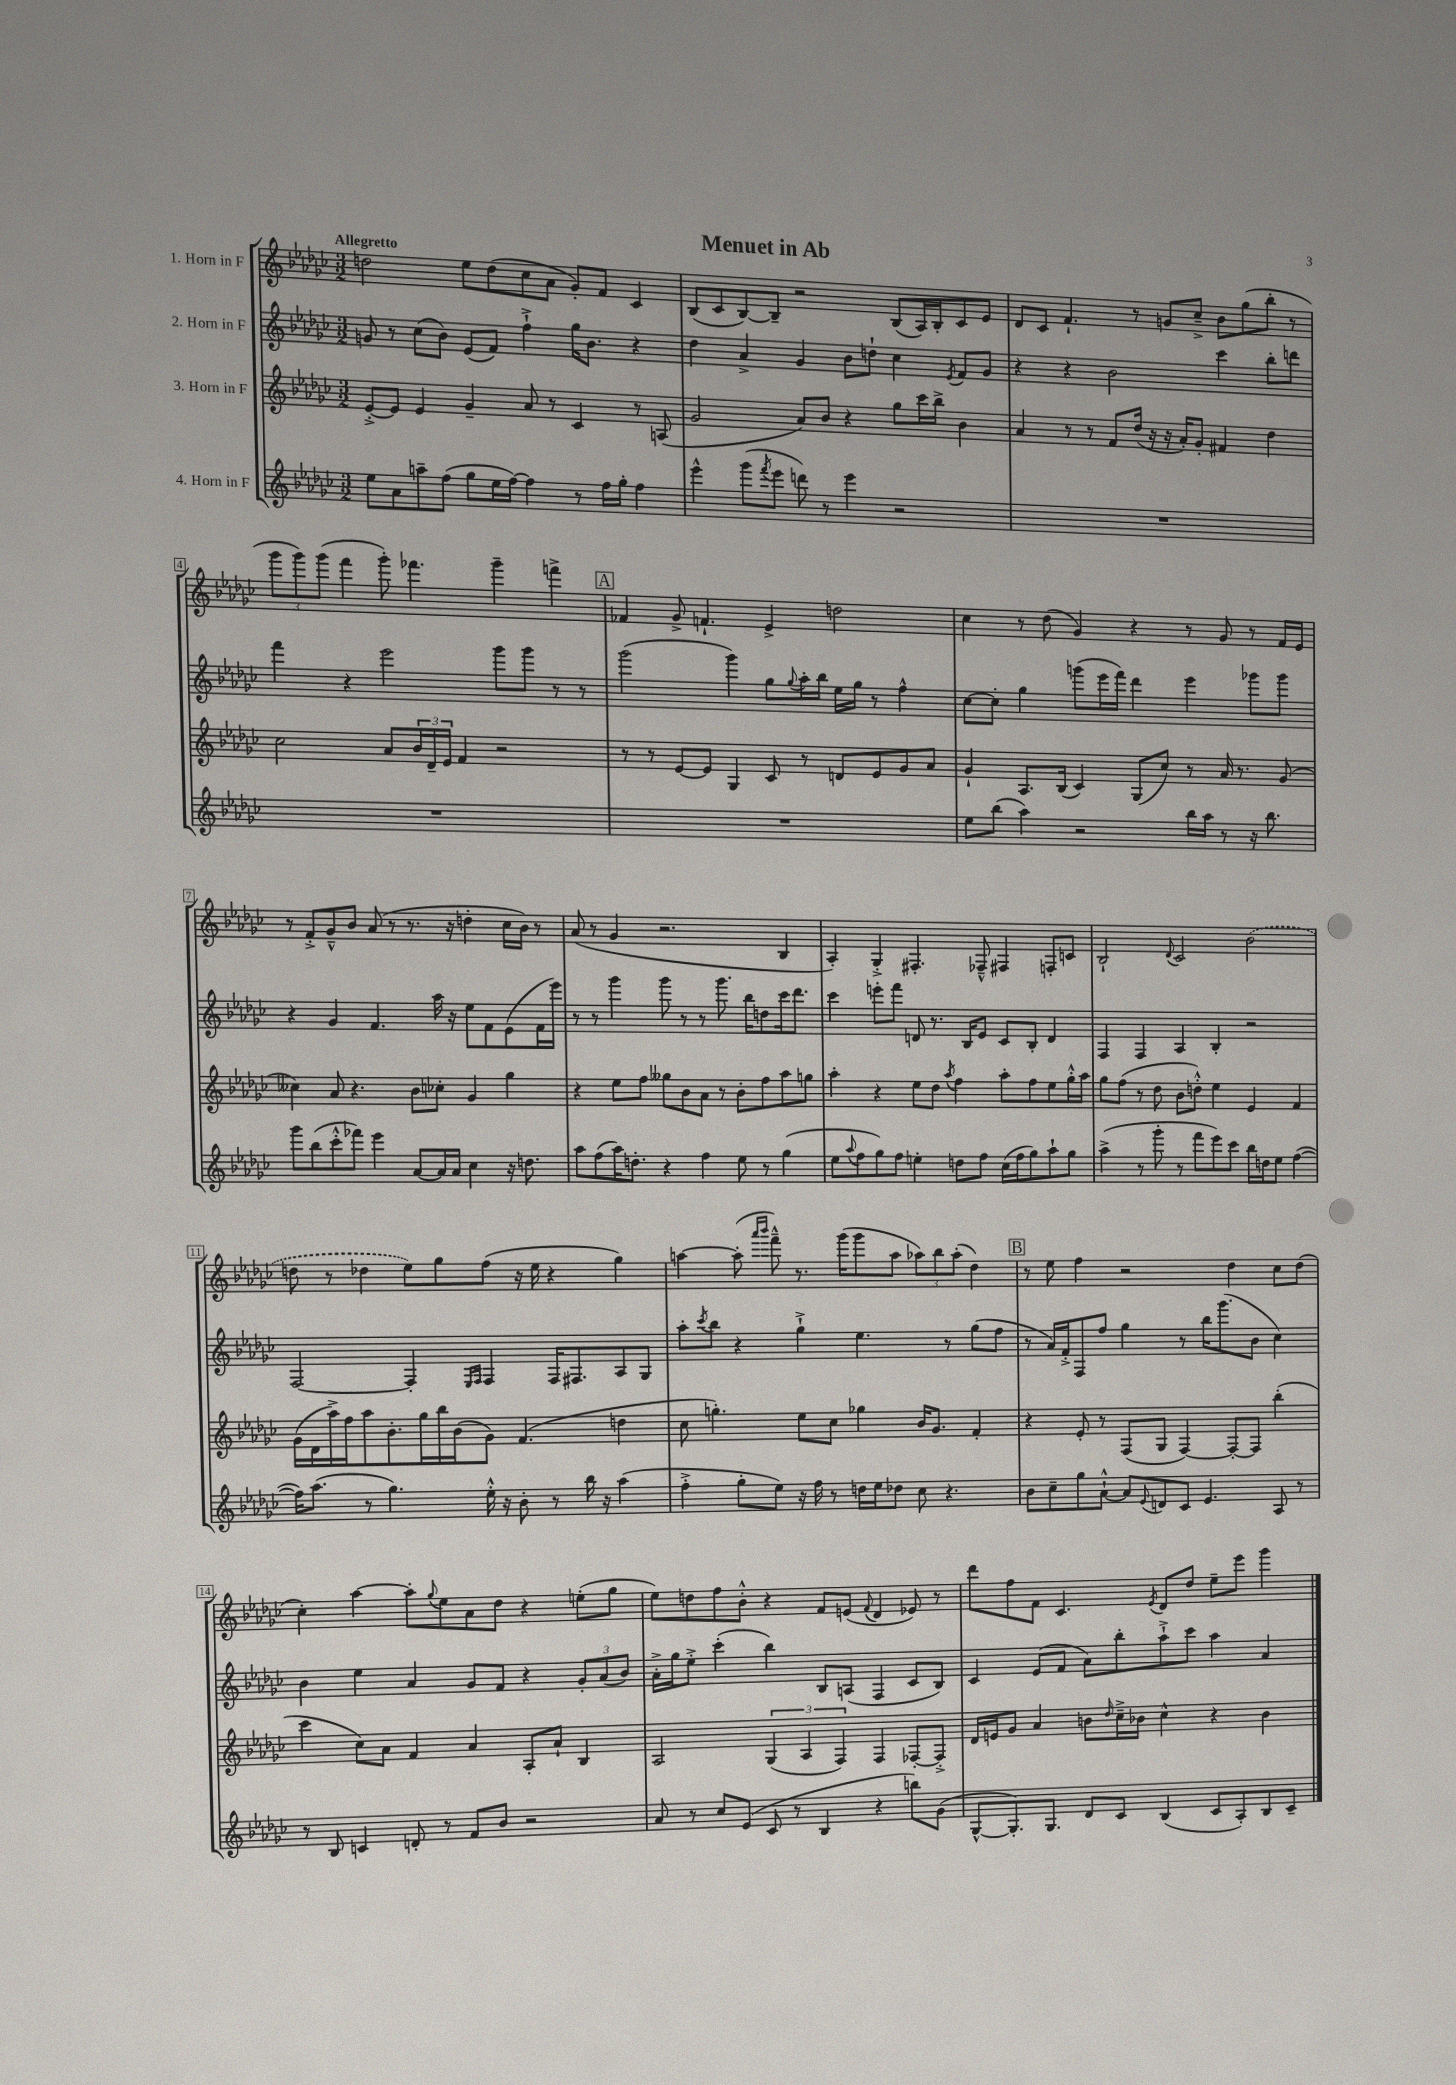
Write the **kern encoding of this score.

**kern	**kern	**kern	**kern
*part4	*part3	*part2	*part1
*staff4	*staff3	*staff2	*staff1
*I"4. Horn in F	*I"3. Horn in F	*I"2. Horn in F	*I"1. Horn in F
*clefG2	*clefG2	*clefG2	*clefG2
*k[b-e-a-d-g-c-]	*k[b-e-a-d-g-c-]	*k[b-e-a-d-g-c-]	*k[b-e-a-d-g-c-]
*M3/2	*M3/2	*M3/2	*M3/2
=1	=1	=1	=1
!	!	!	!LO:TX:a:B:t=Allegretto
8ee-\L	[8e-'^/L	8gn/	2ddn\
8a-\	8e-/J]	8r	.
8aan~\	4e-/	(8cc-\L	.
(8ff\J	.	8b-\J)	.
8gg-\L	4g-~/	(8e-/L	8ee-\L
16ee-\L	.	8f/J)	(8dd\
[16ff\JJ)	.	.	.
4ff\]	8a-/	4ff`^\	8cc-\
.	8r	.	8a-\J
8r	4c-/	16gg-\KL	8g-'/L)
.	.	8.b-\J	.
16ff\LL	.	.	8f/J
16gg-'\JJ	.	.	.
4ff\	8r	4r	4c-/
.	(8An/	.	.
=2	=2	=2	=2
4eee-^^\	2g-/	4dd-\	(8B-/L
.	.	.	8c-/
(8ggg-\L	.	4a-^/	[8B-/)
8qfff/	.	.	.
8eee-\J	.	.	8B-~/J]
8dddn\)	8a-/L)	4g-/	2r
8r	8b-/J	.	.
4eee-\	4r	8b-\L	.
.	.	8ddn`\J	.
2r	8gg-\L	4cc-\	(8B-/L
.	16ccc-\L	.	16A-/L)
.	16bb-^\JJ	.	16B-'/J
.	.	8qe-/	.
.	4b-\	8f/L	8c-/
.	.	8g-/J	8e-/J
=3	=3	=3	=3
1.r	4a-/	4r	8d-/L
.	.	.	8c-/J
.	8r	4r	4.f`/
.	8r	.	.
.	8f/L	2b-\	.
.	(16dd-/Jk	.	8r
.	16r	.	.
.	16r	.	8gn/L
.	16a-'/KL)	.	.
.	8g-'/J	.	8cc-~^/J
.	4f#X/	4ccc-\	8b-\L
.	.	.	(8gg-\
.	4dd-\	8bb-'\L	8bb-'\J
.	.	8dddn\J	8r
!!LO:LB:g=z
=4	=4	=4	=4
1.r	2cc-\	4fff\	12ggg-\L
.	.	.	12ggg-\)
.	.	.	(12ggg-\J
.	.	4r	4fff\
.	8a-/L	2eee-\	8ggg-'\)
.	24b-/L	.	4.fff-X\
.	24d-~/	.	.
.	24e-/JJ	.	.
.	4f/	.	.
.	2r	8ggg-\L	4ggg-~\
.	.	8ggg-\J	.
.	.	8r	4fffn^\
.	.	8r	.
!!LO:REH:place=s1:t=A
=5	=5	=5	=5
1.r	8r	(2ggg-\	4f-X/
.	8r	.	.
.	[8e-/L	.	8g-^/
.	8e-/J]	.	4.fn`/
.	4G-/	4ggg-\)	.
.	8c-/	8gg-\L	4e-^/
.	.	8qqgg-/	.
.	8r	16aa-'\L	.
.	.	16bb-\JJ	.
.	8dn/L	16ee-\LL	2ddn\
.	.	16gg-\JJ	.
.	8e-/	8r	.
.	8g-/	4ff^^\	.
.	8a-/J	.	.
=6	=6	=6	=6
8ee-\L	4g-`/	[8cc-\L	4cc-\
(8bb-\J	.	8cc-'\J]	.
4aa-\)	8.A-/L	4gg-\	8r
.	.	.	(8dd-\
.	(16B-/Jk	.	.
2r	4c-/)	(8gggn\L	4g-/)
.	.	16eee-\L	.
.	.	16fff\JJ)	.
.	(8G-/L	4ddd-\	4r
.	8cc-/J)	.	.
16bb-\LL	8r	4eee-\	8r
16aa-\JJ	.	.	.
8r	16a-/	.	8g-/
.	8.r	.	.
16r	.	8ggg-X\L	8r
8.bb-\	.	.	.
.	(8g-/	8ggg-\J	16f/LL
.	.	.	16e-/JJ
!!LO:LB:g=z
=7	=7	=7	=7
8ggg-\L	4cc--X\)	4r	8r
(8bb-\	.	.	8f'^/L
8ccc-'^^\	8a-/	4g-/	8g-~^^/
8fff-X\J)	4.r	.	8b-/J
4eee-\	.	4.f/	(8a-/
.	.	.	8r
[8a-/L	8b-\L	.	8.r
16a-/L]	8cc-X'\J	16aa-\	.
16a-/JJ	.	16r	16r
4cc-\	4g-/	8ee-\L	4ddn'\
.	.	8f\	.
16r	4gg-\	(8e-\	16cc-\LL
8.ddn\	.	.	16b-\JJ)
.	.	16f\L	8r
.	.	16eee-\JJ)	.
=8	=8	=8	=8
8aa-\L	4r	8r	(8a-/
(8ff\	.	8r	8r
16aa-\K)	8ee-\L	4ggg-\	4g-/
8.ddn'\J	.	.	.
.	8ff\J	.	.
4r	8gg--X\L	8ggg-\	2.r
.	8b-\	8r	.
4ff\	8a-\J	8r	.
.	8r	8.ggg-\	.
8ee-\	8b-'\L	.	.
.	.	16bb-\KL	.
8r	8ff\	8ddn\	.
(4gg-\	8aa-\	16ccc-\k	4B-/
.	.	8.ddd-\J	.
.	8ggn\J	.	.
=9	=9	=9	=9
8ee-\L	4aa-'\	4ccc-\	4A-'/)
8qqaa-/	.	.	.
8ff\	.	.	.
8gg-\)	4r	8eeen'\L	4G-'^/
8ff\J	.	8fff\J	.
4een'\	8ee-\L	8dn/	4.F#X'/
.	8dd-\J	8.r	.
.	8qaa-/	.	.
8ddn\L	4ff\	.	.
.	.	16B-/KL	.
8ff\J	.	8e-/J	8F-X~^^/
(16cc-\LL	8aa-'\L	8c-/L	4F#X/
16ff\J	.	.	.
8gg-\)	8ff\	8B-'/J	.
8aa-`\	8ee-\	4d/	8Fn'/L
8gg-\J	16gg-'^^\L	.	8cn/J
.	16aa-\JJ	.	.
=10	=10	=10	=10
(4aa-^\	8gg-\L	4F/	2B-`/
.	(8ff\J	.	.
8r	8r	4F/	.
8ggg-'\	8dd-\	.	.
.	.	.	8qqd-/
8r	8b-\L	4A-/	2c-/
8fff\L	8ddn'^^\J)	.	.
8eee-\)	4ee-\	4B-'/	.
8ccc-\J	.	.	.
16bb-\LL	4e-/	2r	(2b-\
16ddn\J	.	.	.
8ee-\J	.	.	.
([4ff\	4f/	.	.
!!LO:LB:g=z
=11	=11	=11	=11
16ff\KL])	(16g-\LL	[2F/	8ddn\
(8.aa-\J	16d-\	.	.
.	16aa-^\)	.	8r
.	16ff\J	.	.
8r	8aa-\	.	4dd-X\
4.gg-\)	8.b-'\	.	.
.	.	4F'/]	8ee-\L)
.	16gg-\L	.	.
.	16bb-\	.	8gg-\
.	(16b-\J	.	.
.	.	16qqE-/LL	.
.	.	16qqF/JJ	.
16ee-'^^\	8g-\J)	4F/	(8ff\J
16r	.	.	.
8b-'\	(4.f/	.	16r
.	.	.	16ee-\
8r	.	16F/KL	4r
.	.	8.F#X/	.
16bb-\	.	.	.
16r	.	.	.
(4aa-\	4ddn\	8A-/	4gg-\)
.	.	8G-/J	.
=12	=12	=12	=12
4ff'^\	8cc-\	8aa-'\L	[4aan\
.	.	8qccc-/	.
.	4.ggn'\)	8bb-\J	.
8gg-'\L	.	4r	(8aa'\]
.	.	.	16qqaaa-/LL
.	.	.	16qqbbb-/JJ
8ee-\J)	.	.	8fff~^^\)
16r	8ee-\L	4gg-`^\	8.r
16ff\	.	.	.
8r	8cc-\J	.	.
.	.	.	(16ggg-\KL
16ddn\LL	4gg-X\	4.ee-\	8ggg-\
16ee-\J	.	.	.
8dd-X\J	.	.	8aa\J
8cc-\	16b-/KL	.	12aa-X\L)
.	8.g-/J	.	.
.	.	.	12bb-\
4.r	.	8r	.
.	.	.	(12aa-'\J
.	4f'/	(8gg-\L	4dd-\)
.	.	8ff\J	.
!!LO:REH:place=s1:t=B
=13	=13	=13	=13
8b-\L	4r	8r	8r
8cc-~\	.	16a-/LL)	8ee-\
.	.	16f'^/J	.
8gg-\	8e-'/	8F/	4ff\
[8a-`^^\J	8r	8ff/J	.
8a-/L]	(8F/L	4gg-\	2r
8qqe-/	.	.	.
8dn/	8G-/J	.	.
8c-/J	[4F/)	8r	.
4.e-/	.	16bb-\KL	.
.	.	(8.ggg-\	.
.	8F'/L_	.	4dd-\
.	8F/J]	8b-\J	.
8A-/	(4bb-'\	4cc-\)	8cc-\L
8r	.	.	(8dd-\J
!!LO:LB:g=z
=14	=14	=14	=14
8r	4ccc-\	4b-\	4cc-'\)
8B-/	.	.	.
4cn/	8cc-\L)	4ee-\	[4aa-\
.	8a-\J	.	.
8dn'/	4f/	4a-/	8aa-'\L]
.	.	.	8qqgg-/
8r	.	.	8ee-\
8f/L	4a-/	8g-/L	8a-\
8b-/J	.	8f/J	8dd-\J
2r	8A-'/L	4r	4r
.	8a-`/J	.	.
.	4B-/	12g-'/L	(8een'\L
.	.	(12a-/	.
.	.	.	8gg-\J
.	.	12b-/J)	.
=15	=15	=15	=15
8a-/	2A-/	16a-'^\LL	8ee-\L)
.	.	16gg-\J	.
8r	.	8ee-'^\J	8ddn\
8cc-/L	.	(4ccc-'\	8ff\
(8e-/J	.	.	8b-'^^\J
8c-/	(6G-/	4bb-\)	4r
8r	.	.	.
.	6A-/	.	.
4B-/	.	8B-/L	8f/L
.	6F/)	.	.
.	.	(8An/J	(8en/J
.	.	.	8qqf/
4r	4F/	4F/	4d-/
8bbn\L)	[8F-X'/L	8c-/L	8e-X/)
(8g-\J	8F-'^/J]	8B-/J)	8r
=16	=16	=16	=16
[8G-^^/L	16d-/LL	4c-/	8ddd-\L
.	16en/J	.	.
8.G-'/])	8g-/J	.	8ff\
.	4a-/	(8e-/L	8f\J
8.G-/J	.	.	.
.	.	8f/J	4.c-/
8d-/L	8bn\L	8a-\L)	.
.	16qqdd-/	.	.
8c-/J	16cc-~^\L	8bb-'\	.
.	16b-X\JJ	.	.
.	.	.	8qe-/
(4B-/	4cc-^^\	8aa-`^\	8d-/L
.	.	8ccc-\J	8dd-/J
8c-/L	4r	4aa-\	8ee-~\L
8A-'/)	.	.	8eee-\J
8B-/	4b-\	4a-/	4ggg-\
8c-~/J	.	.	.
==	==	==	==
*-	*-	*-	*-
